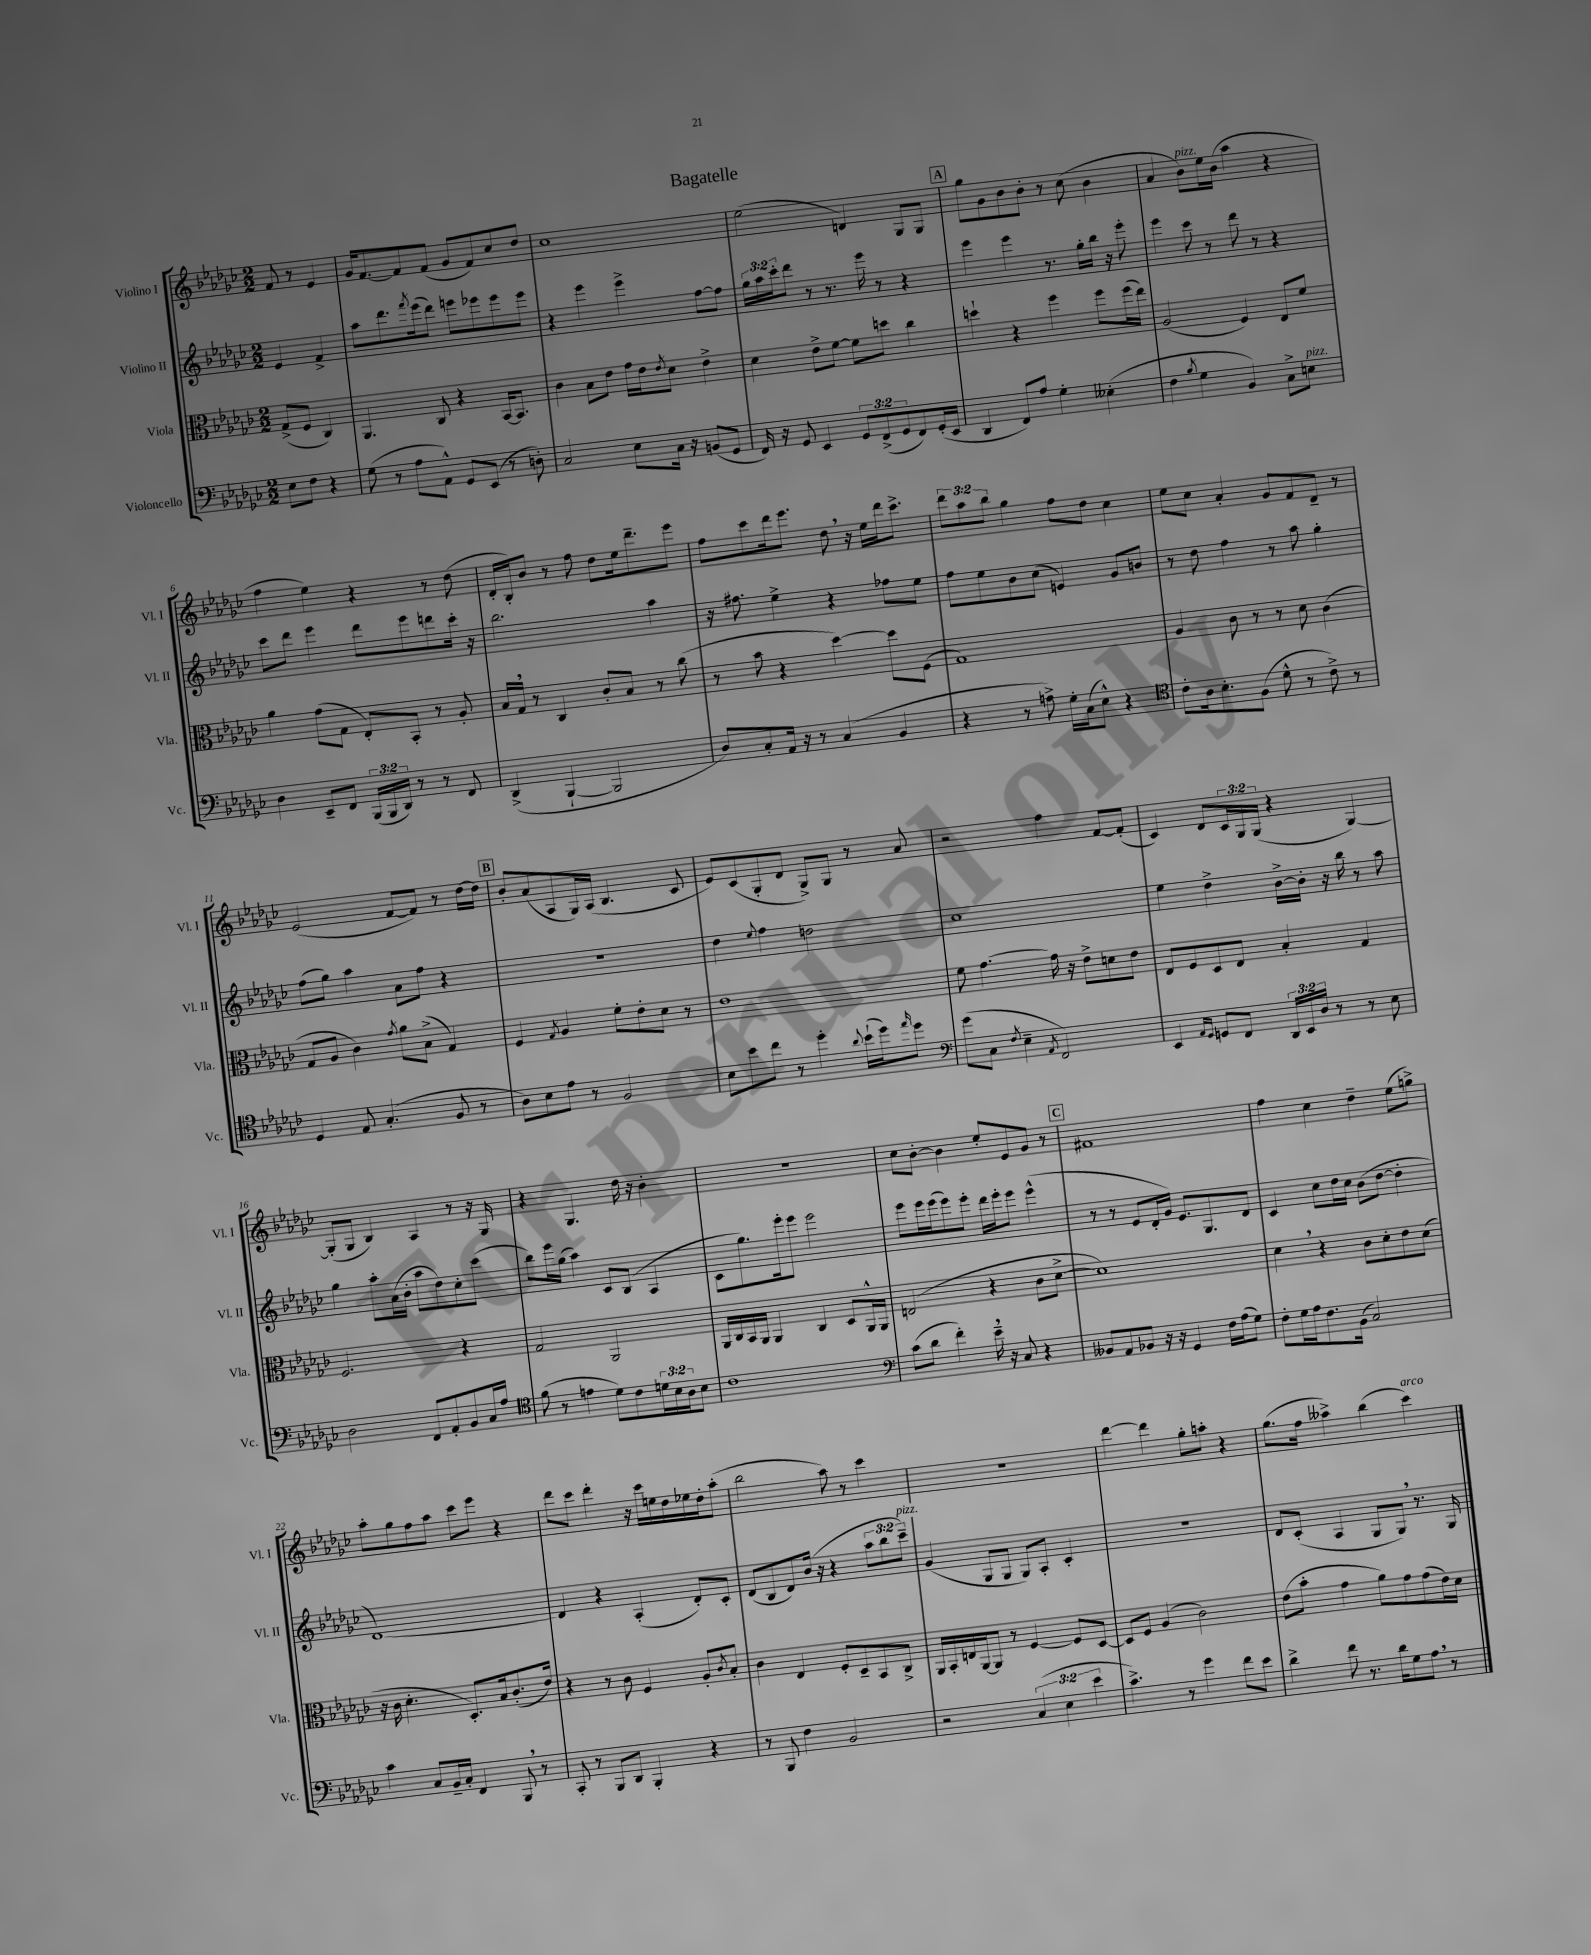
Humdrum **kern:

**kern	**kern	**kern	**kern
*part4	*part3	*part2	*part1
*staff4	*staff3	*staff2	*staff1
*I"Violoncello	*I"Viola	*I"Violino II	*I"Violino I
*I'Vc.	*I'Vla.	*I'Vl. II	*I'Vl. I
*clefF4	*clefC3	*clefG2	*clefG2
*k[b-e-a-d-g-c-]	*k[b-e-a-d-g-c-]	*k[b-e-a-d-g-c-]	*k[b-e-a-d-g-c-]
*M2/2	*M2/2	*M2/2	*M2/2
=	=	=	=
8E-\L	(8G-^/L	4e-/	8f/
8F\J	8F/J	.	8r
4r	4C-/)	4f^/	4e-/
=1	=1	=1	=1
(8G-\	4.AA-/	8aa-\L	16g-/KL
.	.	.	[8.f/
8r	.	8.ddd-\	.
8A-\L	.	.	8f/]
.	.	8qfff/	.
.	.	(16eee-\k	.
8AA-^^\J)	8C-/	8ddd-\J)	(8f/J
8GG-/L	4r	8eeen\L	8g-/L
(8EE-/J	.	8eee-X\	8f/)
8r	[16BB-/KL	8eee-\	8cc-/
.	8.BB-/J]	.	.
8Dn'\)	.	8eee-\J	8dd-/J
=2	=2	=2	=2
2C-/	4c-\	4r	1cc-
.	8B-\L	4eee-\	.
.	8e-\J	.	.
8E-\L	16g-\LL	4eee-^\	.
.	16e-\J	.	.
.	8qe-/	.	.
16C-\Jk	8d-\J	.	.
16r	.	.	.
(8BBn/L	4e-^\	[8ff\L	.
8GG-/J	.	8ff\J]	.
=3	=3	=3	=3
16FF/)	4d-\	24gg-\LL	(2ee-\
.	.	24aa-\	.
16r	.	.	.
.	.	24ccc-'\J	.
8GG-/	.	8ddd-\J	.
4EE-/	8e-^\L	8r	.
.	[8f\J	8.r	.
12GG-/L	8f\L]	.	4dn/)
.	.	16eee-\	.
(12FF^/	.	.	.
.	8ddn\J	8r	.
12GG-/	.	.	.
8FF/)	4cc-\	4r	8G-/L
(16GG-'/L	.	.	8G-/J
16EE-/JJ	.	.	.
!!LO:REH:place=s1:t=A
=4	=4	=4	=4
4DD-/	4ddn`\	4eee-\	8gg-\L
.	.	.	8g-\
8FF/L)	4r	4eee-\	8b-\
8A-/J	.	.	8b-'\J
4G-'\	4ff\	8.r	8r
.	.	.	(8cc-\
.	.	16gg-'\LL	.
(4E--X'\	8ff\L	16bb-\JJ	4b-\
.	.	16r	.
.	(16ff\L	8eee-'\	.
.	16ee-\JJ)	.	.
=5	=5	=5	=5
4F\	(2A-/	4eee-\	4a-/
8qB-/	.	.	.
!	!	!	!LO:TX:a:i:t=pizz.
4G-\	.	8ccc-\	8b-\L)
.	.	8r	16ee-\L
.	.	.	(16b-\JJ
4BB-/)	4F/)	8ddd-\	4aa-\
.	.	8r	.
8C-^\L	8E-/L	4r	4r
!LO:TX:a:i:t=pizz.	!	!	!
8En\J	8f/J	.	.
!!LO:LB:g=z
=6	=6	=6	=6
4D-\	4a-\	8ccc-\L	4ff\
.	.	8ddd-\J	.
8EE-~/L	(8g-\L	4eee-\	4ee-\)
8FF/J	8G-\J	.	.
(24BBB-/LL	8E-'/L)	8ddd-\L	4r
24BBB-/	.	.	.
24DD-/JJ)	.	.	.
8r	8BB-'/J	8eee-\	.
8r	8r	8dddn\	8r
8FF/	8A-'/	16ccc-'\Jk	(8dd-\
.	.	16r	.
=7	=7	=7	=7
(4DD-^/	16B-/LL	2.bb-\	16d-'/LL
.	16G-,/JJ	.	16B-'/J)
.	8r	.	8b-/J
[4BBB-`/	4C-/	.	8r
.	.	.	8ff\
2BBB-/]	8c-'/L	.	8dd-\L
.	8B-/J	.	16ee-\k
.	.	.	8.ddd-~\
.	8r	4aa-\	.
.	(8cc-\	.	8eee-\J
=8	=8	=8	=8
8D-/L)	8r	16r	8ff\L
.	.	8.ff#X\	.
8C-'/	8b-\	.	8ccc-\
16AA-/Jk	4r	4ee-^\	16ddd-\k
16r	.	.	8.eee-\J
8r	.	.	.
(4C-/	[4dd-\)	4r	8dd-,\
.	.	.	16r
.	.	.	16ee-\LL
4BB-/	8dd-\L]	8ff-X\L	16ddd-\J
.	.	.	8.ccc-^\J
.	(8F\J	8ee-\J	.
=9	=9	=9	=9
4r	1G-)	8ff\L	12ddd-\L
.	.	.	12aa-\
.	.	8ee-\	.
.	.	.	12bb-\J
8r	.	8b-\	4gg-\
8An^\)	.	(8cc-\J	.
16G-'\LL	.	4en/)	8ff\L
(16C-\J	.	.	.
8E-^^\J)	.	.	8dd-\J
4r	.	8g-/L	4cc-\
.	.	8bn/J	.
=10	=10	=10	=10
*clefC4	*	*	*
8c-'\L	4A-/	8r	8ee-\L
16A-\k	.	8dd-\	8cc-\J
8.B-'\	.	.	.
.	8c-\	4ff\	4a-'/
(8F\J	8r	.	.
8d-^^\	8r	8r	8g-/L
8r	8d-\	8aa-\	8f/
8c-^\)	(4c-\	4gg-'\	8d-~/J
8r	.	.	8r
!!LO:LB:g=z
=11	=11	=11	=11
4D-/	8G-/L	(8ff\L	(2e-/
.	8A-/J	8gg-\J)	.
8E-/	4c-\)	4aa-\	.
(4.G-'/	.	.	.
.	8qg-/	.	.
.	8a-\L	8a-\L	[8f/L
.	(8B-^\J	8ff\J	8f/J])
8F/	4G-/)	4r	8r
8r	.	.	[16dd-\LL
.	.	.	16dd-\JJ]
!!LO:REH:place=s1:t=B
=12	=12	=12	=12
8A-\L)	4F/	1r	8b-'/L
8B-\	.	.	(8a-/
.	8qG-/	.	.
8e-\J	4A-/	.	8A-/
8r	.	.	16G-/L)
.	.	.	(16A-/JJ
2F/	8f'\L	.	4.B-/
.	8e-'\	.	.
.	8d-\J	.	.
.	8r	.	8c-/
=13	=13	=13	=13
8B-\L	1e-	4dd-\	8e-/L)
8b-\	.	.	(8c-/
.	.	8qqee-/	.
8cc-\J	.	4ff\	8G-'/
8r	.	.	8d-/J
4dd-'\	.	2ddn\	8G-^/L)
.	.	.	8G-/J
8qqa-/	.	.	.
(16b-`\LL	.	.	8r
16dd-\J)	.	.	.
16qqee-/	.	.	.
8dd-\J	.	.	8a-/
=14	=14	=14	=14
*clefF4	*	*	*
(8g-\L	8f\	1cc-	2r
8C-\J	[4.g-\	.	.
8qF/	.	.	.
4E-~\	.	.	.
8qAA-/	.	.	.
2FF/)	16g-\]	.	4ff\
.	16r	.	.
.	8e-^\L	.	.
.	8dn\	.	[8f/L
.	8e-\J	.	(8f'/J]
=15	=15	=15	=15
4EE-/	8E-/L	4ee-\	4c-/)
.	8F/	.	.
16qqAA-/LL	.	.	.
16qqGG-/JJ	.	.	.
8GGn/L	8D-/	4dd-^\	8d-/L
8FF/J	8E-/J	.	24c-/L
.	.	.	24G-/
.	.	.	(24G-/JJ
24DD-/LL	4B-'/	[16b-^\LL	4r
24EE-/	.	.	.
.	.	16b-'\JJ]	.
24D-/JJ	.	.	.
8r	.	16r	.
.	.	16bb-\	.
8r	4G-/	8r	[4G-/)
8E-\	.	8aa-\	.
!!LO:LB:g=z
=16	=16	=16	=16
2D-\	2.F/	4gg-\	(8G-'/L]
.	.	.	8G-/J
.	.	8aa-'\L	4B-/)
.	.	(16a-\L	.
.	.	16b-'\JJ	.
8FF/L	.	8aa-\L	4A-/
8AA-'/	.	8dd-\)	.
8BB-/	4r	8cc-'\	8r
16C-/L	.	(8ccc-\J	16r
16A-/JJ	.	.	16G-/
=17	=17	=17	=17
*clefC4	*	*	*
(8f\	2G-/	8bb-\L)	4r
8r	.	16eee-\L	.
.	.	(16gg-\JJ	.
4en\	.	4aa-\)	4.G-/
8d-\L)	2AA-/	8c-/L	.
8c-\	.	(8B-/J	16dd-\
.	.	.	16r
24dn\L	.	4A-/	4b-'\
24B-\	.	.	.
24A-\J	.	.	.
8B-\J	.	.	.
=18	=18	=18	=18
1c-	16AA-/LL	8c-\L	1r
.	16C-/	.	.
.	16BB-/	8.gg-\)	.
.	16AA-/JJ	.	.
.	4AA-/	.	.
.	.	16eee-'\k	.
.	.	8eee-\J	.
.	4C-/	2eee-\	.
.	8D-/L	.	.
.	16AA-^^/L	.	.
.	16AA-/JJ	.	.
=19	=19	=19	=19
*clefF4	*	*	*
(8c-\L	(2En/	8eee-\L	8cc-\L
8d-\J	.	16eee-\L	[8b-'\J
.	.	(16eee-\J	.
4f'\)	.	8eee-\)	4b-\]
.	.	8eee-'\J	.
16e-~,\	4r	16ddd-\LL	8ee-'/L
16r	.	16eee-'\J	.
8C-/	.	8eee-\J	8e-/
4r	8c-\L	(4eee-^^\	8g-/J
.	[8d-^\J	.	8r
!!LO:REH:place=s1:t=C
=20	=20	=20	=20
8BB--X/L	1d-])	8r	1f#X
8AA-/	.	8r	.
8BB-X/J	.	8e-/L	.
16r	.	16d-'/L	.
16r	.	16g-/JJ)	.
4GG-/	.	8.e-/L	.
.	.	8.G-/	.
16F\LL	.	.	.
(16A-\J	.	.	.
8G-\J)	.	8d-/J	.
=21	=21	=21	=21
8F'\L	4d-,\	4c-/	4ff\
16G-\L	.	.	.
16A-\J	.	.	.
8.F\	4r	8cc-\L	4cc-\
.	.	16dd-\L	.
(16BB-\Jk	.	16cc-\JJ	.
2C-/)	8c-\L	(8b-\L	4dd-~\
.	8d-'\	[8dd-\J	.
.	8e-\	4dd-'\]	(8ee-\L
.	(8d-\J	.	8ggn^\J)
!!LO:LB:g=z
=22	=22	=22	=22
4c-\	16r	[1d-)	8aa-'\L
.	16c-\	.	.
.	4.d-'\	.	8gg-\
8C-/L	.	.	8ff\
16BB-~/L	.	.	8aa-\J
16C-'/JJ	.	.	.
4FF/	8.D-'/L)	.	8ccc-\L
.	.	.	8eee-\J
.	16B-/k	.	.
8BBB-,/	(8.c-'/	.	4r
8r	.	.	.
.	16e-/Jk)	.	.
=23	=23	=23	=23
8CC-'/	4r	4d-/]	8ddd-\L
8r	.	.	8ccc-\J
8BBB-/L	8r	4r	4ddd-'\
8DD-/J	8c-\	.	.
4BBB-'/	4F/	(4A-'/	16r
.	.	.	16ccc-\LL
.	.	.	16een\
.	.	.	16dd-\
4r	8A-'/L	8d-'/L)	16ee-X\
.	.	.	16dd-'\J
.	8qc-/	.	.
.	8B-'/J	8c-'/J	(8aa-'\J
=24	=24	=24	=24
8r	4c-\	(8d-/L	2bb-\
8BBB-/	.	8B-/	.
4F\	4E-/	8d-/)	.
.	.	(16b-/Jk	.
.	.	16r	.
2BB-/	8F'/L	4r	8aa-\)
.	8D-~/	.	8r
.	8BB-/	12aa-\L	4ccc-\
.	.	12bb-\	.
.	8C-^/J	.	.
!	!	!LO:TX:a:i:t=pizz.	!
.	.	12ccc-~\J)	.
=25	=25	=25	=25
2r	16AA-/LL	(4g-/	1r
.	16BB-'/	.	.
.	16En/	.	.
.	[16AA-/J	.	.
.	8AA-/J]	8G-/L	.
.	8r	8G-/J	.
(6C-/	[4F/	8G-/L)	.
.	.	8A-'/J	.
6E-\	.	.	.
.	8F/L]	4c-'/	.
6e-\	.	.	.
.	[8D-/J	.	.
=26	=26	=26	=26
4.c-^\)	8D-/L]	1r	[4ddd-\
.	8F/J	.	.
.	(4A-/	.	4ddd-\]
8r	.	.	.
4g-\	2c-\)	.	8gg-'\L
.	.	.	8aan'\J
8f\L	.	.	4r
8e-\J	.	.	.
=27	=27	=27	=27
4d-^\	(8e-\L	8d-/L	(8.gg-\L
.	8b-'\J	(8c-'/J	.
.	.	.	16ff\Jk
8f\	4g-\	4A-/	4aa--X^\)
8.r	.	.	.
.	8a-\L)	8G-/L	(4bb-\
16d-\KL	.	.	.
8G-\	8g-\	8G-,/J)	.
!	!	!	!LO:TX:a:i:t=arco
8A-,\J	(8g-\	8.r	4ccc-\)
8r	16e-\L)	.	.
.	16d-\JJ	16G-/	.
==	==	==	==
*-	*-	*-	*-
